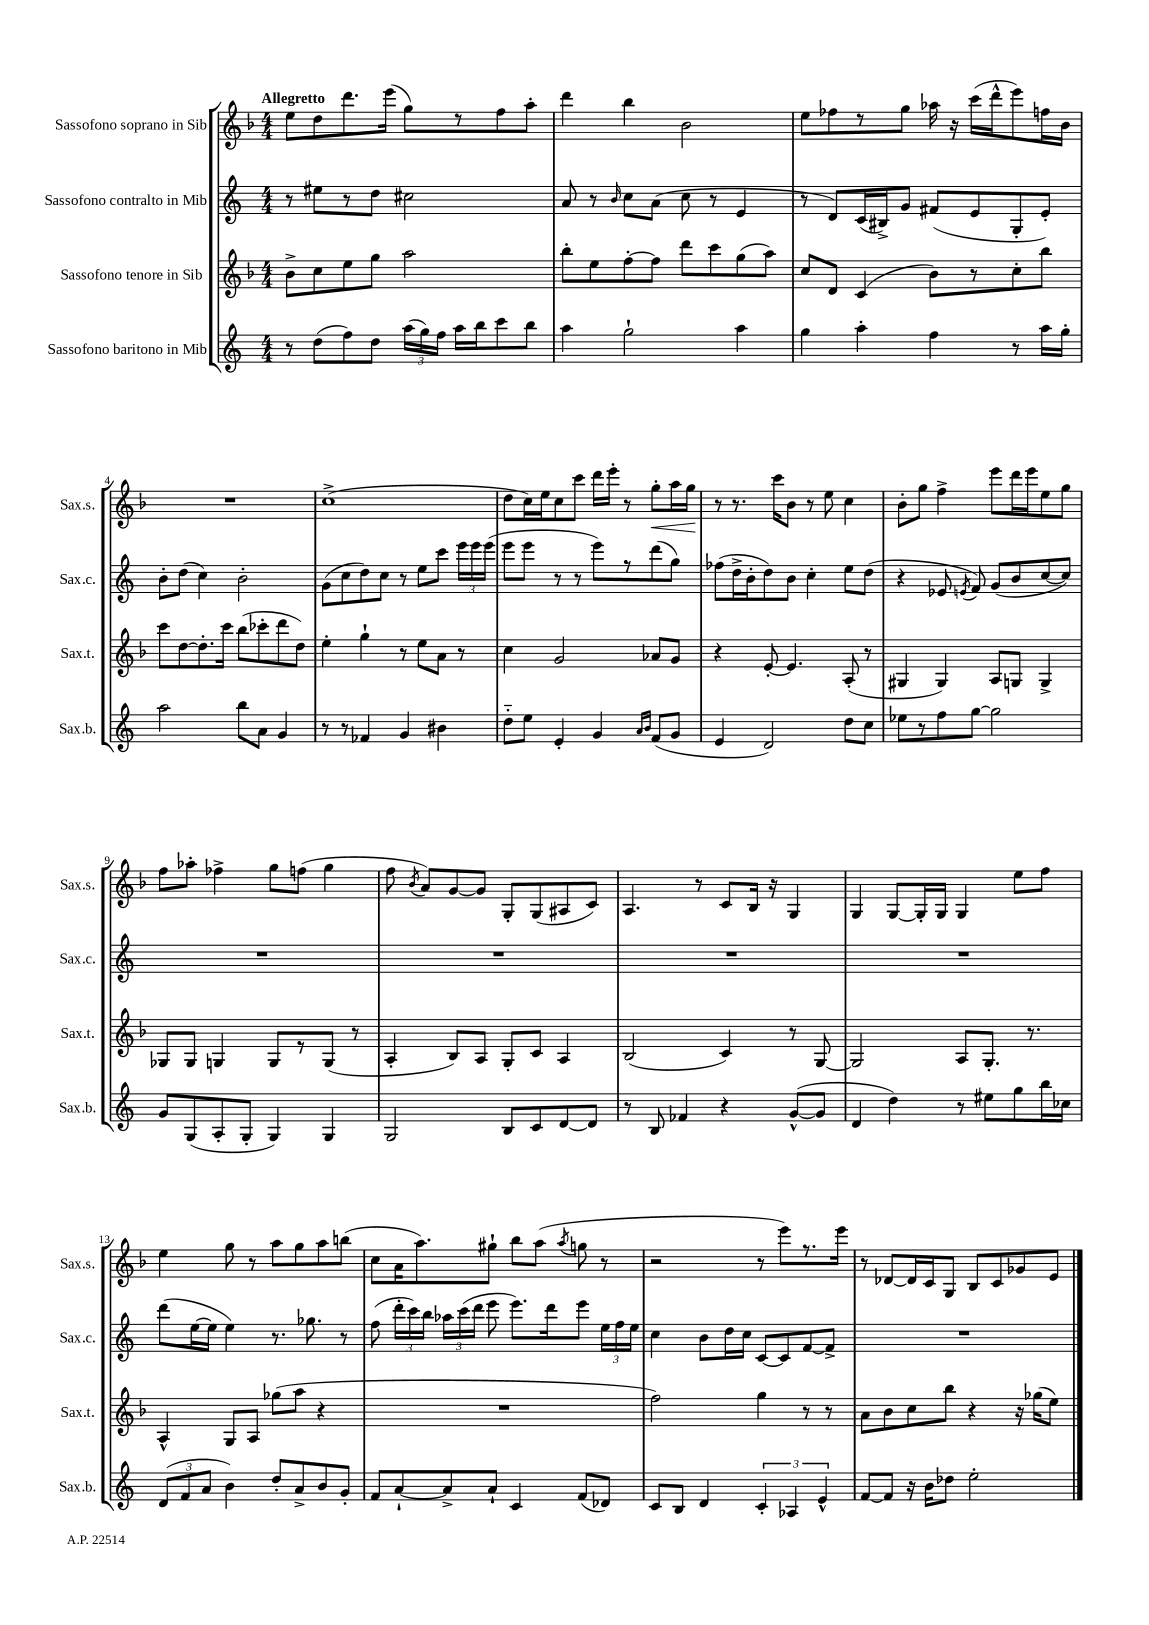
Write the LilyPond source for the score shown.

<<
\new StaffGroup <<
\new Staff = "s0" \with { instrumentName = "Sassofono soprano in Sib" shortInstrumentName = "Sax.s." } {
    \clef treble \key f \major \numericTimeSignature \time 4/4 \tempo "Allegretto"
    \autoBeamOff e''8[ d''8 d'''8. e'''16]( g''8[) r8 f''8 a''8]-. |
    d'''4 bes''4 bes'2 |
    e''8[ fes''8 r8 g''8] aes''16 r16 c'''16[( d'''16-^ e'''8) f''16 bes'16] |
    R1 |
    c''1->( |
    d''8[ c''16) e''16 c''8 c'''8] d'''16[ e'''16]-. r8 g''8[-.\< a''16 g''16]\! |
    r8 r8. c'''16[ bes'8] r8 e''8 c''4 |
    bes'8[-. g''8] f''4-> e'''8[ d'''16 e'''16 e''8 g''8] |
    f''8[ aes''8]-. fes''4-> g''8[ f''8]( g''4 |
    f''8 \acciaccatura { bes'8 } a'8[) g'8~ g'8] g8[-. g8( ais8 c'8]) |
    a4. r8 c'8[ bes16] r16 g4 |
    g4 g8[~ g16-. g16] g4 e''8[ f''8] |
    e''4 g''8 r8 a''8[ g''8 a''8 b''8]( |
    c''8[ a'16 a''8.) gis''8]-! bes''8[ a''8]( \acciaccatura { a''8 } g''8 r8 |
    r2 r8 e'''8[) r8. e'''16] |
    r8 des'8[~ des'16 c'16 g8] bes8[ c'8 ges'8 e'8] \bar "|." |
}
\new Staff = "s1" \with { instrumentName = "Sassofono contralto in Mib" shortInstrumentName = "Sax.c." } {
    \clef treble \key c \major \numericTimeSignature \time 4/4
    \autoBeamOff r8 eis''8[ r8 d''8] cis''2 |
    a'8 r8 \grace { b'16 } c''8[ a'8]( c''8 r8 e'4 |
    r8 d'8[) c'16( bis16->) g'8] fis'8[( e'8 g8-. e'8]-.) |
    b'8[-. d''8]( c''4) b'2-. |
    g'8[( c''8 d''8) c''8] r8 e''8[ c'''8] \tuplet 3/2 { e'''16[ e'''16 e'''16]( } |
    e'''8[ e'''8] r8 r8 e'''8[) r8 d'''8( g''8]) |
    fes''8[( d''16-> b'16-. d''8) b'8] c''4-. e''8[ d''8]( |
    r4 ees'8 \acciaccatura { e'8 } f'8) g'8[( b'8 c''8~ c''8]) |
    R1 |
    R1 |
    R1 |
    R1 |
    d'''8[( e''16~ e''16] e''4) r8. ges''8. r8 |
    f''8( \tuplet 3/2 { d'''16[-. c'''16) b''16] } \tuplet 3/2 { aes''16[ c'''16( d'''16] } e'''8 e'''8.[) d'''16 e'''8] \tuplet 3/2 { e''16[ f''16 e''16] } |
    c''4 b'8[ d''16 c''16] c'8[~ c'8 f'8~ f'8]-> |
    R1 \bar "|." |
}
\new Staff = "s2" \with { instrumentName = "Sassofono tenore in Sib" shortInstrumentName = "Sax.t." } {
    \clef treble \key f \major \numericTimeSignature \time 4/4
    \autoBeamOff bes'8[-> c''8 e''8 g''8] a''2 |
    bes''8[-. e''8 f''8~-. f''8] d'''8[ c'''8 g''8( a''8]) |
    c''8[ d'8] c'4( bes'8[) r8 c''8-. bes''8] |
    c'''8[ d''8~ d''8.-. c'''16] bes''8[( ces'''8-. d'''8 d''8]) |
    e''4-. g''4-! r8 e''8[ a'8] r8 |
    c''4 g'2 aes'8[ g'8] |
    r4 e'8~-. e'4. a8-.( r8 |
    gis4 gis4) a8[ g8] g4-> |
    ges8[ ges8] g4 g8[ r8 g8]( r8 |
    a4-. bes8[) a8] g8[-. c'8] a4 |
    bes2( c'4) r8 g8~ |
    g2 a8[ g8.]-. r8. |
    a4-^ g8[ a8] ges''8[( a''8] r4 |
    R1 |
    f''2) g''4 r8 r8 |
    a'8[ bes'8 c''8 bes''8] r4 r16 ges''16[( e''8]) \bar "|." |
}
\new Staff = "s3" \with { instrumentName = "Sassofono baritono in Mib" shortInstrumentName = "Sax.b." } {
    \clef treble \key c \major \numericTimeSignature \time 4/4
    \autoBeamOff r8 d''8[( f''8) d''8] \tuplet 3/2 { a''16[( g''16) f''16] } a''16[ b''16 c'''8 b''8] |
    a''4 g''2-! a''4 |
    g''4 a''4-. f''4 r8 a''16[ g''16]-. |
    a''2 b''8[ a'8] g'4 |
    r8 r8 fes'4 g'4 bis'4 |
    d''8[-_ e''8] e'4-. g'4 \grace { a'16[ b'16] } f'8[( g'8] |
    e'4 d'2) d''8[ c''8] |
    ees''8[ r8 f''8 g''8]~ g''2 |
    g'8[ g8( a8-. g8]-. g4) g4 |
    g2 b8[ c'8 d'8~ d'8] |
    r8 b8 fes'4 r4 g'8[~-^( g'8] |
    d'4 d''4) r8 eis''8[ g''8 b''16 ces''16] |
    \tuplet 3/2 { d'8[( f'8 a'8] } b'4) d''8[-. a'8-> b'8 g'8]-. |
    f'8[ a'8~-! a'8-> a'8]-! c'4 f'8[( des'8]) |
    c'8[ b8] d'4 \tuplet 3/2 { c'4-. aes4 e'4-^ } |
    f'8[~ f'8] r16 b'16[ des''8] e''2-. \bar "|." |
}
>>
>>
